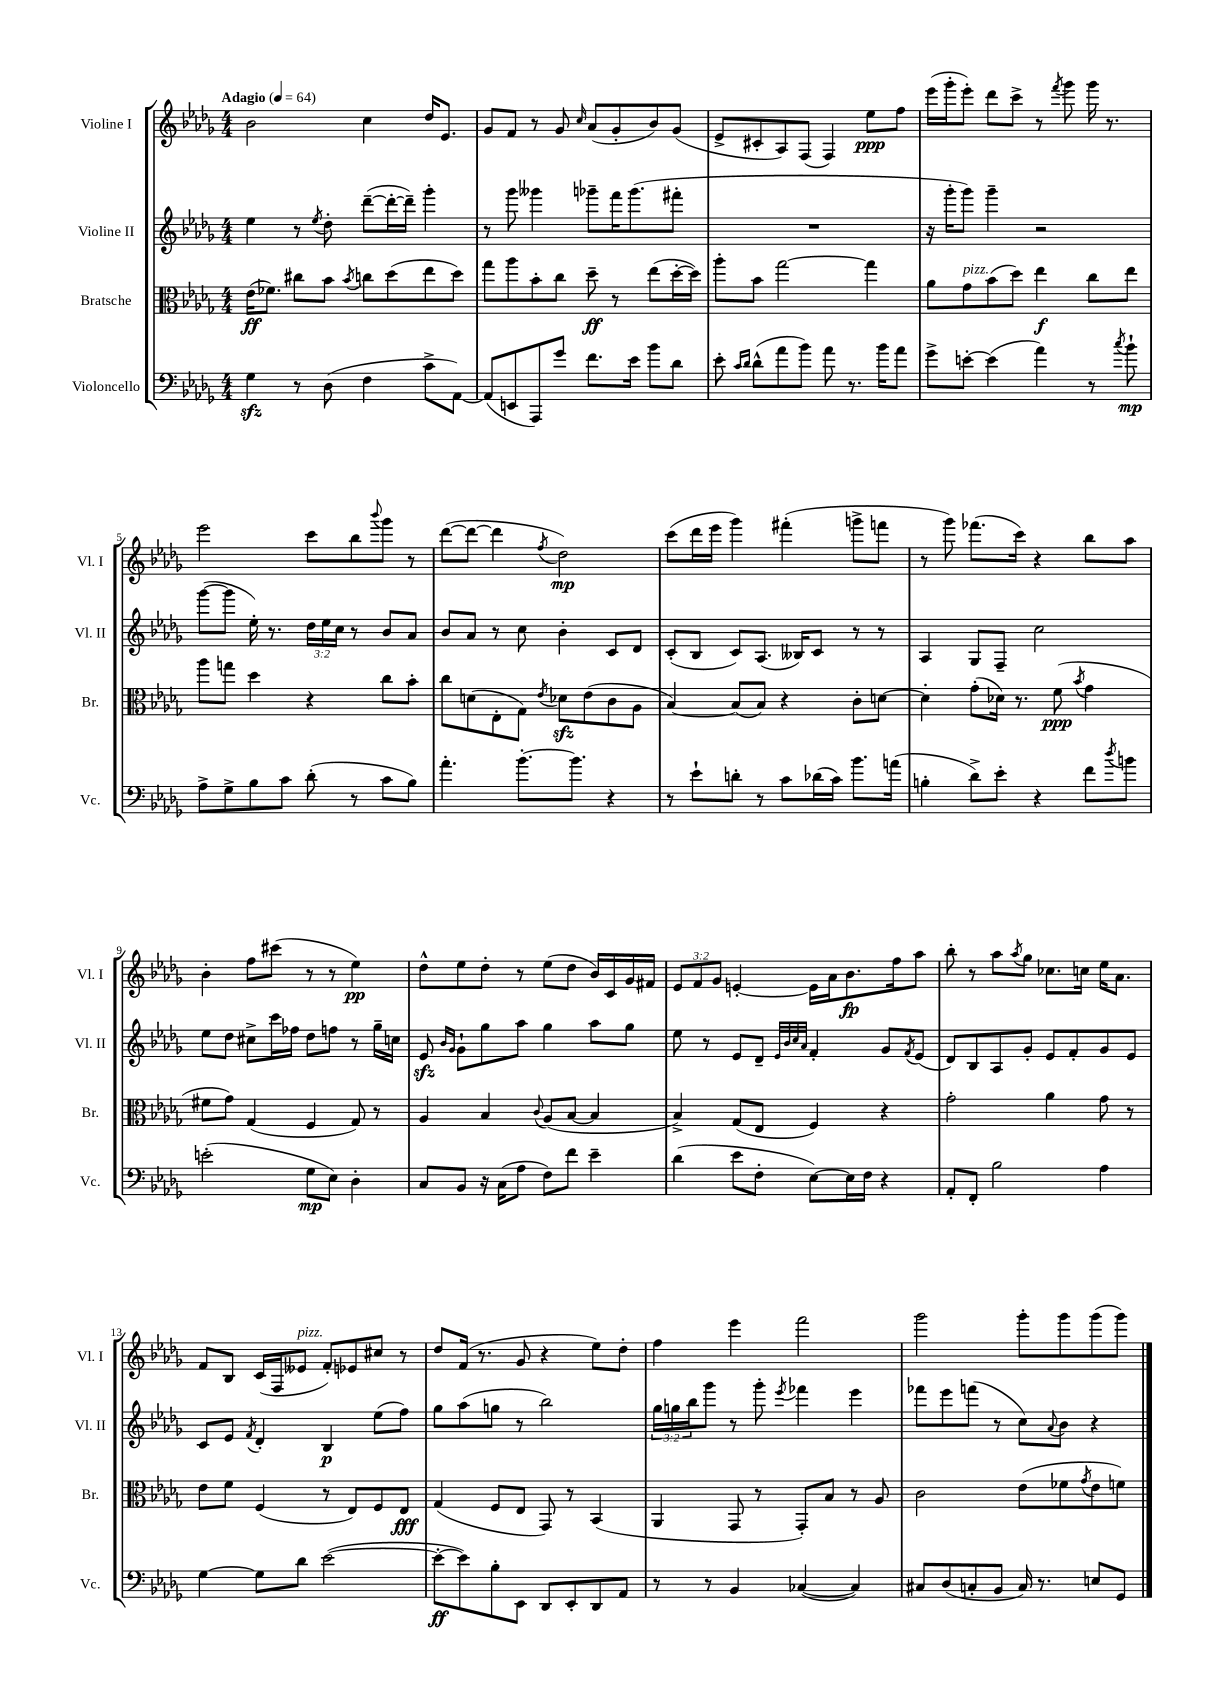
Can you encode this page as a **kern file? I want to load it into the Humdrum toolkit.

**kern	**kern	**kern	**kern
*staff4	*staff3	*staff2	*staff1
*clefF4	*clefC3	*clefG2	*clefG2
*k[b-e-a-d-g-]	*k[b-e-a-d-g-]	*k[b-e-a-d-g-]	*k[b-e-a-d-g-]
*M4/4	*M4/4	*M4/4	*M4/4
*MM64	*MM64	*MM64	*MM64
4G-\	(16e-\LK	4ee-\	2b-\
.	8.f-\J)	.	.
8r	8cc#\L	8r	.
.	.	8qee-/	.
(8D-\	8b-\J	8dd-'\	.
.	8qb-/	.	.
4F\	8cc\L	([8ddd-~\L	4cc\
.	(8dd-\	16ddd-'\_L	.
.	.	16ddd-~\]JJ)	.
8c^\L	8ee-\	4ggg-'\	16dd-/LK
.	.	.	8.e-/J
[8AA-\J)	8dd-\J)	.	.
=	=	=	=
(8AA-/]L	8gg-\L	8r	8g-/L
8EE/	8aa-\	8ggg-\	8f/J
8AAA-/)	8b-'\	4ggg--\	8r
8g-/J	8cc\J	.	8g-/
.	.	.	16qqcc/
8.f\L	8dd-~\	8ggg-~\L	(8a-/L
.	8r	16fff\K	8g-'/
16e-\Jk	.	(8.ggg-\	.
8b-\L	(8ee-\L	.	8b-/)
8d-\J	[16dd-'\L	8fff#'\J	(8g-/J
.	16dd-\]JJ)	.	.
=	=	=	=
8e-'\	8aa-'\L	1r	8e-^/L
16qqc/LL	.	.	.
16qqd-/JJ	.	.	.
(8d-^^\L	8b-\J	.	8c#'/
8a-\	[2gg-\	.	8A-/)
8b-\J)	.	.	(8F/J
8a-\	.	.	4F/)
8.r	.	.	.
.	4gg-\]	.	8ee-\L
16b-\LK	.	.	.
8a-\J	.	.	8ff\J
=	=	=	=
8g-^\L	8a-\L	16r	(16eee-\LL
.	.	16ggg-'\LK	16ggg-'\J
[8e'\J	8g-\	8ggg-\J)	8eee-'\J)
(4e\]	(8b-\	4ggg-~\	8ddd-\L
.	8dd-\J)	.	8ccc^\J
4a-\)	4ee-\	2r	8r
.	.	.	8qfff/
.	.	.	8ggg-\
8r	8cc\L	.	16ggg-\
.	.	.	8.r
8qcc/	.	.	.
8b-`\	8ee-\J	.	.
=	=	=	=
8A-^\L	8aa-\L	([8ggg-\L	2eee-\
8G-^\	8gg\J	8ggg-\]J	.
8B-\	4dd-\	16ee-'\)	.
.	.	8.r	.
8c\J	.	.	.
(8d-'\	4r	24dd-\LL	8ccc\L
.	.	24ee-\	.
.	.	24cc\JJ	.
8r	.	8r	8bb-\
.	.	.	8qqbbb-/
8c\L	8cc\L	8b-/L	8ggg-\J
8B-\J)	8b-'\J	8a-/J	8r
=	=	=	=
4.a-'\	8cc\L	8b-/L	([8ddd-\L
.	(8d\	8a-/J	8ddd-\_J
.	8E-'\	8r	4ddd-\]
[8.b-'\L	8G-\J)	8cc\	.
.	8qe-/	.	8qff/
.	8d-\L	4b-'\	2dd-\)
8.b-\]J	.	.	.
.	(8e-\	.	.
4r	8c\	8c/L	.
.	8A-\J	8d-/J	.
=	=	=	=
8r	[4B-/)	(8c'/L	(8ccc\L
8e-`\L	.	8B-/J	16ddd-\L
.	.	.	16eee-\JJ
8d'\J	(8B-/]L	8c/L)	4ggg-\)
8r	8B-/J)	(8.A-/J	.
8c\L	4r	.	(4fff#'\
.	.	16B--/LK)	.
(16d-\L	.	8c/J	.
16c\JJ)	.	.	.
8.b-\L	8c'\L	8r	8ggg^\L
.	[8d\J	8r	8fff\J
(16a\Jk	.	.	.
=	=	=	=
4B'\	4d'\]	4A-/	8r
.	.	.	8ggg-\)
8d-^\L)	(8g-'\L	8G-/L	(8.fff-\L
8e-'\J	16d-\Jk)	8F~/J	.
.	8.r	.	16ccc\Jk)
4r	.	2cc\	4r
.	(8f\	.	.
.	8qb-/	.	.
8f\L	4g-\	.	8bb-\L
8qdd-/	.	.	.
8b\J	.	.	8aa-\J
=	=	=	=
(2e'\	8f#\L	8ee-\L	4b-'\
.	8g-\J)	8dd-\J	.
.	(4G-/	8cc#^\L	8ff\L
.	.	16ccc\L	(8ccc#\J
.	.	16ff-\JJ	.
8G-\L	4F/	8dd-\L	8r
8E-\J)	.	8ff\J	8r
4D-'\	8G-/)	8r	4ee-\)
.	8r	16gg-~\LL	.
.	.	16cc\JJ	.
=	=	=	=
8C/L	4A-/	8e-/	8dd-^^\L
.	.	16qqb-/LL	.
.	.	16qqg-/JJ	.
8BB-/J	.	8g-`\L	8ee-\
16r	4B-/	8gg-\	8dd-'\J
(16C\LK	.	.	.
8A-\J	.	8aa-\J	8r
.	8qqc/	.	.
8F\L)	(8A-/L	4gg-\	(8ee-\L
8f\J	[8B-/J	.	8dd-\J
4e-~\	4B-/]	8aa-\L	16b-/LL)
.	.	.	16c/
.	.	8gg-\J	16g-/
.	.	.	16f#/JJ
=	=	=	=
(4d-\	4B-^/)	8ee-\	12e-/L
.	.	.	12f/
.	.	8r	.
.	.	.	12g-/J
8e-\L	(8G-/L	8e-/L	[4e'/
8F'\J	8E-/J	8d-~/J	.
.	.	32qqe-/LLL	.
.	.	32qqb-/	.
.	.	32qqcc/	.
.	.	32qqa-/JJJ	.
[8E-\L)	4F/)	4f'/	16e\]LL
.	.	.	16a-\J
16E-\]L	.	.	8.b-\
16F\JJ	.	.	.
4r	4r	8g-/L	.
.	.	.	16ff\k
.	.	8qf/	.
.	.	(8e-/J	8aa-\J
=	=	=	=
8AA-'/L	2g-'\	8d-/L)	8bb-'\
8FF'/J	.	8B-/	8r
2B-\	.	8A-/	8aa-\L
.	.	.	8qaa-/
.	.	8g-'/J	8gg-\J
.	4a-\	8e-/L	8.cc-\L
.	.	8f'/	.
.	.	.	16cc\Jk
4A-\	8g-\	8g-/	16ee-\LK
.	.	.	8.a-\J
.	8r	8e-/J	.
=	=	=	=
[4G-\	8e-\L	8c/L	8f/L
.	8f\J	8e-/J	8B-/J
.	.	8qf/	.
8G-\]L	(4F/	4d-'/	(16c/LL
.	.	.	16F/J
8d-\J	.	.	8e--/J
([2e-\	8r	4B-/	8f'/L)
.	8E-/L)	.	8e-/
.	8F/	(8ee-\L	8cc#/J
.	8E-/J	8ff\J)	8r
=	=	=	=
8e-'\_L	(4G-/	8gg-\L	8dd-/L
8e-\])	.	(8aa-\	(16f/Jk
.	.	.	8.r
8B-'\	8F/L	8gg\J	.
8EE-\J	8E-/J	8r	8g-/
8DD-/L	8GG-/)	2bb-\)	4r
8EE-'/	8r	.	.
8DD-/	(4BB-/	.	8ee-\L)
8AA-/J	.	.	8dd-'\J
=	=	=	=
8r	4AA-/	24gg-\LL	4ff\
.	.	24gg\	.
.	.	24bb-\J	.
8r	.	8ggg-\J	.
4BB-/	8GG-/	8r	4eee-\
.	8r	8ggg-'\	.
.	.	8qeee-/	.
([4C-/	8GG-'/L)	4fff-\	2fff\
.	8B-/J	.	.
4C-/])	8r	4eee-\	.
.	8A-/	.	.
=	=	=	=
8C#/L	2c\	8fff-\L	2ggg-\
(8D-/	.	8eee-\	.
8C'/	.	(8fff\J	.
8BB-/J	.	8r	.
16C/)	(8e-\L	8cc\L)	8ggg-'\L
8.r	.	.	.
.	.	8qqa-/	.
.	8f-\	8b-\J	8ggg-\
.	8qg-/	.	.
8E/L	8e-\	4r	(8ggg-\
8GG-/J	8f\J)	.	8ggg-\J)
==	==	==	==
*-	*-	*-	*-
